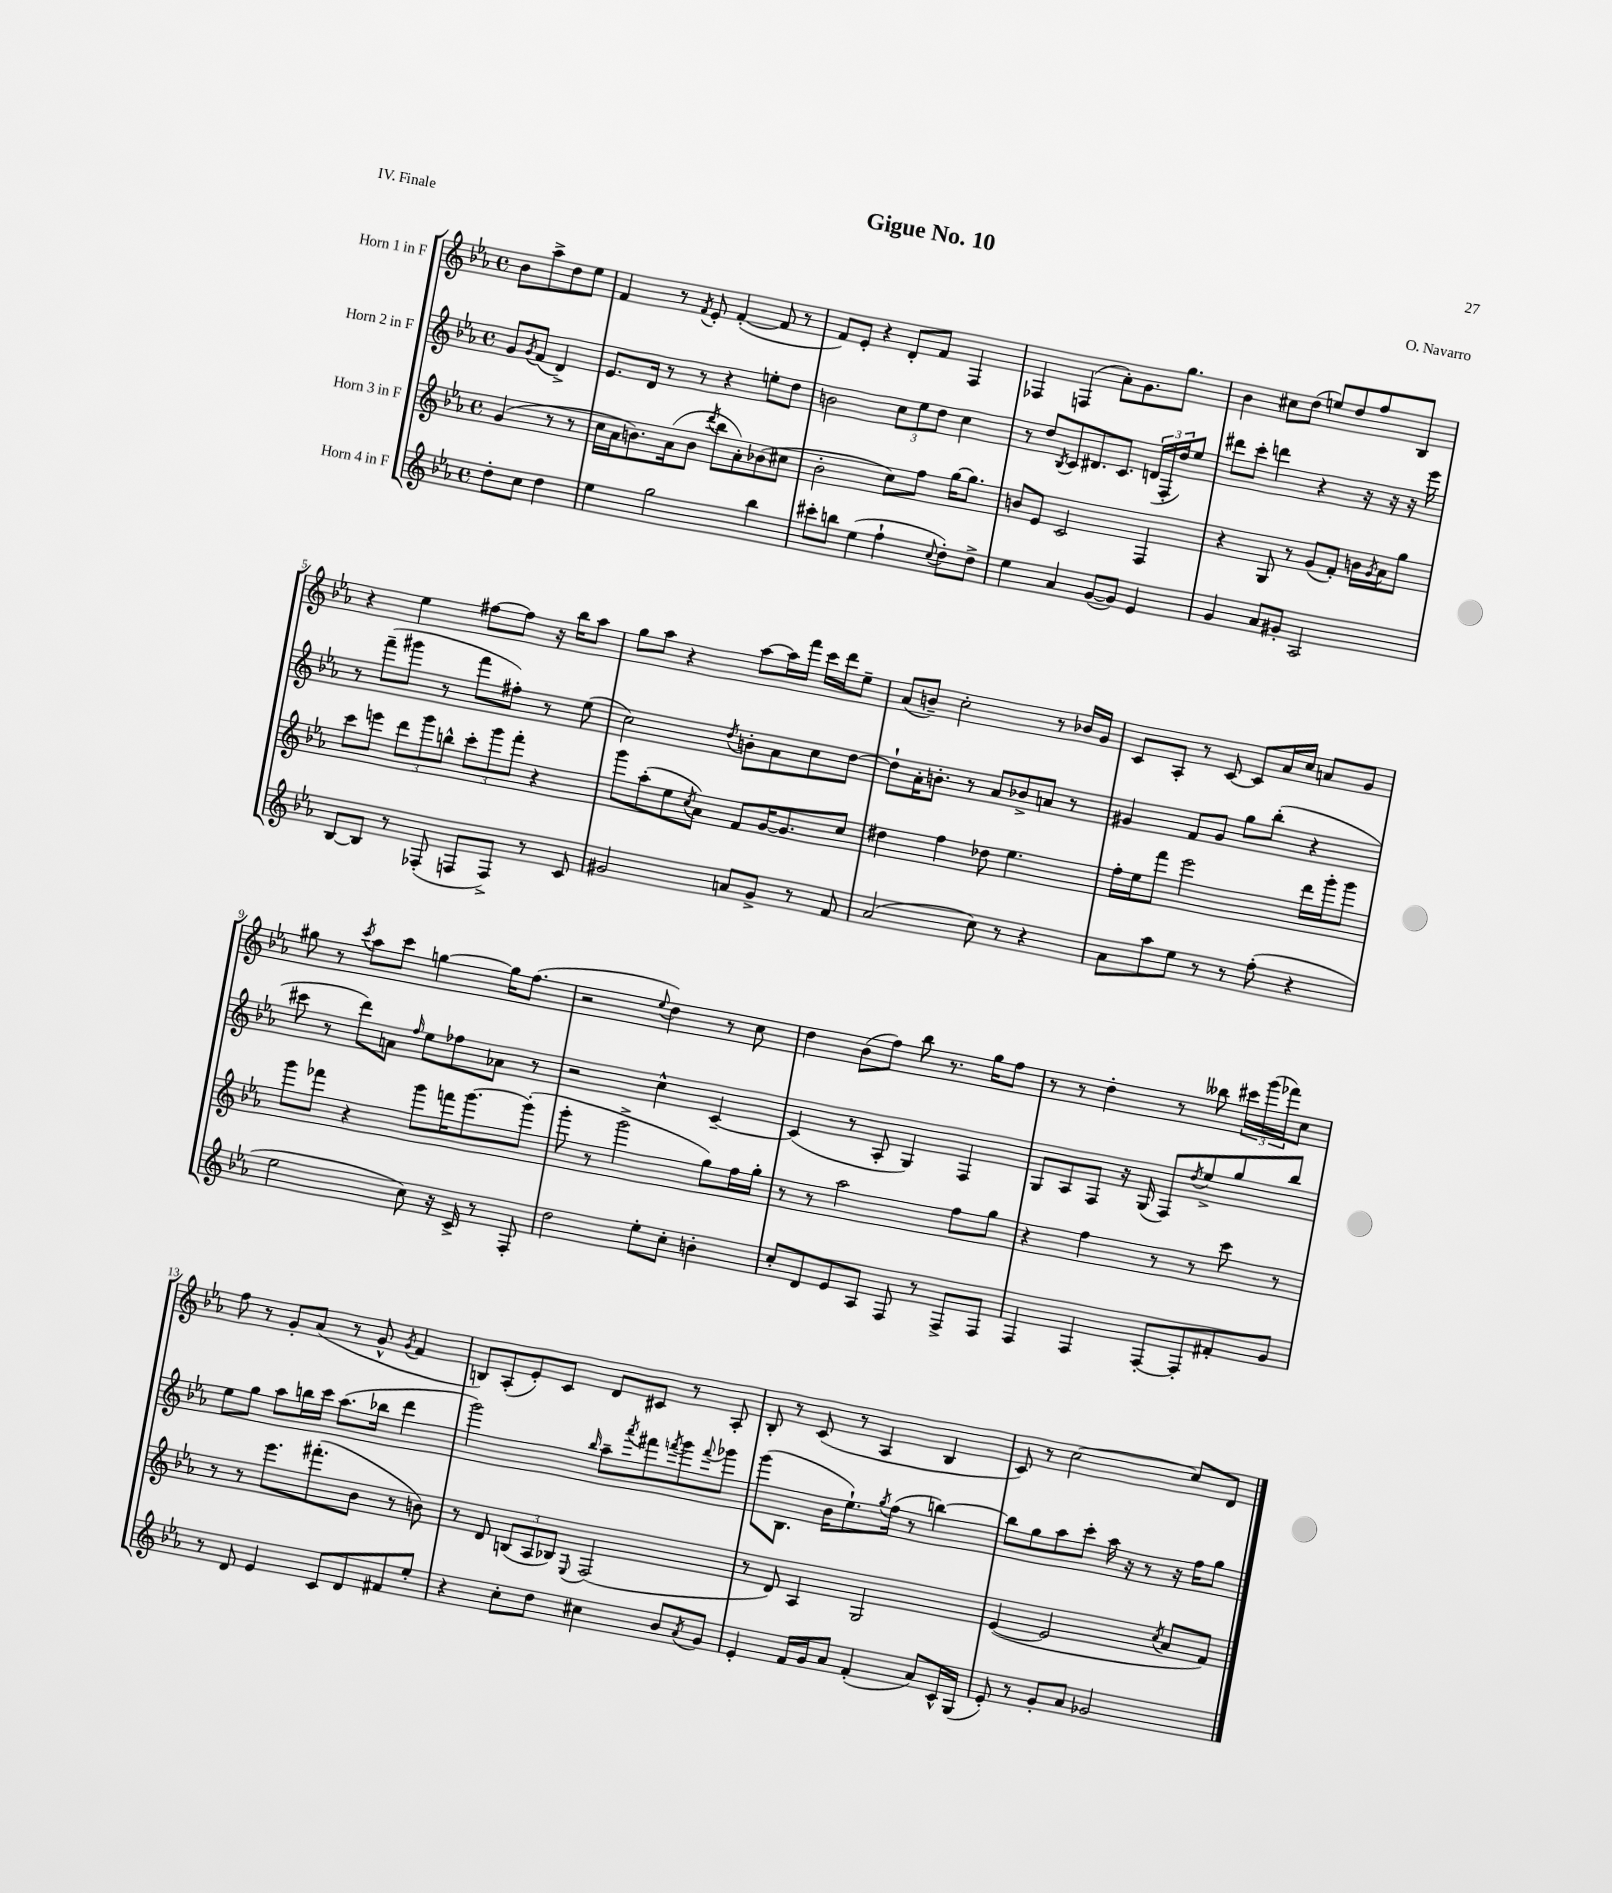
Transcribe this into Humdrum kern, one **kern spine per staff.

**kern	**kern	**kern	**kern
*part4	*part3	*part2	*part1
*staff4	*staff3	*staff2	*staff1
*I"Horn 4 in F	*I"Horn 3 in F	*I"Horn 2 in F	*I"Horn 1 in F
*clefG2	*clefG2	*clefG2	*clefG2
*k[b-e-a-]	*k[b-e-a-]	*k[b-e-a-]	*k[b-e-a-]
*M4/4	*M4/4	*M4/4	*M4/4
*met(c)	*met(c)	*met(c)	*met(c)
=	=	=	=
8dd'\L	(4g/	8g/L	8b-\L
.	.	8qg/	.
8cc\J	.	(8f/J	8aa-^\
4dd\	8r	4d^/)	8dd\
.	8r	.	8ee-\J
=1	=1	=1	=1
4ee-\	16cc\LL	8.e-/L	4f/
.	16a-\J	.	.
.	8.bn\)	.	.
.	.	16d/Jk	.
2gg\	.	8r	8r
.	(16a-\k	.	.
.	.	.	8qf/
.	8b\J	8r	8e-'/
.	8qddd/	.	.
.	8bb-\L	4r	([4f'/
.	8a-'\)	.	.
4bb-\	(8b-X\	8een'\L	8f/]
.	8cc#X\J	8dd\J	8r
=2	=2	=2	=2
8ccc#X'\L	2b-'\	2bn\	8f/L)
8bbn\J	.	.	8e-'/J
(4ee-\	.	.	4r
4ff`\	8cc\L)	12cc\L	8d'/L
.	.	12ee-\	.
.	8ff\J	.	8f/J
.	.	12dd\J	.
8qqcc/	.	.	.
8dd'\L)	[16gg\KL	4cc\	4F/
.	8.gg\J]	.	.
8dd^\J	.	.	.
=3	=3	=3	=3
4ee-\	8bn/L	8r	4F-X/
.	8e-/J	8dd/L	.
.	.	8qB-/	.
4a-/	2c/	8c/	(4Fn/
.	.	8.d#X/	.
([8g/L	.	.	8a-'\L)
.	.	8.c/J	.
8g/J])	.	.	8.g\
4e-/	4F/	(24dn/LL	.
.	.	24F'/	.
.	.	.	8.gg\J
.	.	24dd/J)	.
.	.	8ee-/J	.
=4	=4	=4	=4
4g/	4r	8ddd#X\L	4b-\
.	.	8ccc'\J	.
8a-/L	8G/	4dddn\	8cc#X\L
8g#X'/J	8r	.	(8dd\J
2A-/	(8g/L	4r	8een/L)
.	8f'/J)	.	8dd/
.	16bn\LL	16r	8ff/
.	8qg/	.	.
.	16a-\J	16r	.
.	8gg\J	16r	8B-/J
.	.	16eee-\	.
!!LO:LB:g=z
=5	=5	=5	=5
[8B-/L	8ccc\L	8r	4r
8B-/J]	8eeen\J	(8fff~\L	.
8r	12ddd\L	8ggg#X\J	4ee-\
.	12ggg\	.	.
(8F-X'/	.	8r	.
.	12bbn^^\J	.	.
8Fn/L	12ccc'\L	8fff\L	[8ff#X\L
.	12ggg\	.	.
8F^/J)	.	8ff#X'\J)	8ff#\J]
.	12fff'\J	.	.
8r	4r	8r	16r
.	.	.	16bb-\KL
8c/	.	(8ee-\	8aa-\J
=6	=6	=6	=6
2g#X/	8ggg\L	2cc\)	8gg\L
.	(8aa-'\	.	8aa-\J
.	8ee-\	.	4r
.	8qcc/	.	.
.	8a-\J)	.	.
.	.	8qdd/	.
8an/L	8f/L	8bn'\L	[8aa-\L
8g#^/J	[16g/K	8a-\	16aa-\L]
.	8.g/]	.	16fff\JJ
8r	.	8cc\	16ccc\LL
.	.	.	16ddd\J
8f/	8cc/J	[8dd\J	8ee-~\J
=7	=7	=7	=7
(2a-/	4dd#X\	8dd`\L]	(8a-/L
.	.	16a-'\K	8bn~/J)
.	.	8.bn'\J	.
.	4ff\	.	2cc'\
.	.	8r	.
8cc\)	8dd-X\	8a-/L	.
8r	4.ee-\	8b-X^/	.
4r	.	8an/J	8r
.	.	8r	16b-X/LL
.	.	.	16g/JJ
=8	=8	=8	=8
8a-\L	16ff'\LL	4g#X/	8c/L
.	16ee-\J	.	.
8aa-\	8fff\J	.	8A-'/J
8ee-\J	2eee-\	8f/L	8r
8r	.	8g#/J	[8c/
8r	.	8gg\L	8c/L]
(8ff'\	.	(8bb-'\J	16a-/L
.	.	.	16cc/JJ
4r	16ddd\LL	4r	8an/L
.	16ggg'\J	.	.
.	8ggg\J	.	8g/J
!!LO:LB:g=z
=9	=9	=9	=9
2ee-\	8ggg\L	8ccc#X\	8gg#X\
.	8fff-X\J	8r	8r
.	.	.	8qccc/
.	4r	8ddd\L)	8aa-\L
.	.	8an\J	8ccc\J
.	.	16qqff/	.
8cc\)	8ggg\L	8ee-\L	[4ggn\
16r	16fffn\K	8ff-X\	.
16c^/	[8.ggg\	.	.
8r	.	8a-X\J	16gg\KL]
.	.	.	(8.ff\J
8F'/	(8ggg'\J]	8r	.
=10	=10	=10	=10
2dd\	8ggg'\	2r	2r
.	8r	.	.
.	2ggg^\	.	.
.	.	.	8qqee-/
8ee-'\L	.	4cc^^\	4dd\)
8cc'\J	.	.	.
4bn'\	8gg\L)	[4c~/	8r
.	16ff\L	.	8cc\
.	16gg'\JJ	.	.
=11	=11	=11	=11
8cc'/L	8r	(4c/]	4dd\
8d/	8r	.	.
8e-/	2aa-\	8r	(8b-\L
8A-/J	.	8A-'/	8ff\J)
8F/	.	4G/)	8bb-\
8r	.	.	8.r
8F^/L	8ff\L	4F/	.
.	.	.	16gg\KL
8F/J	8gg\J	.	8ff\J
=12	=12	=12	=12
4F/	4r	8G/L	8r
.	.	8A-/	8r
4F/	4ff\	8F/J	4dd'\
.	.	16r	.
.	.	(16G/	.
[8F'/L	8r	8F/L)	8r
.	.	8qdd/	.
8F'/]	8r	8ee-^/	8bb--X\
8f#X'/	8ccc\	8gg/	24ccc#X\LL
.	.	.	(24ggg\
.	.	.	24fff-X\J)
8g/J	8r	8bb-/J	8cc\J
!!LO:LB:g=z
=13	=13	=13	=13
8r	8r	8ee-\L	8ff\
8d/	8r	8gg\J	8r
4e-/	8.eee-\L	8aa-\L	8g'/L
.	.	16bbn\L	(8a-/J
.	(8.fff#X'\	16ccc\JJ	.
8c/L	.	(8.aa-\L	8r
8d/	8b-\J	.	8g^^/
.	.	16bb-X\Jk	.
.	.	.	8qg/
8f#X/	8r	4ddd\	4f/
8ee-'/J	8bn\)	.	.
=14	=14	=14	=14
4r	8r	2ggg\)	8Bn/L)
.	8d/	.	(8A-'/
8cc'\L	(12Bn/L	.	8e-'/)
.	12A-/	.	.
8dd\J	.	.	8c/J
.	12B-X/J)	.	.
.	8qqE-/	16qqbb-/	.
4cc#X\	(2F/	8aa-~\L	8d/L
.	.	8qaaa-/	.
.	.	8fff#X\	8c#X/J
.	.	8qfffn/	.
8b-/L	.	8ggg\	8r
8qa-/	.	8qqfff/	.
8g/J	.	8ggg-X\J	8A-'/
=15	=15	=15	=15
4e-'/	8r	(8ggg\L	8B-'/
.	8d/)	8.B-\J	8r
16f/LL	4A-/	.	(8c/
16g/J	.	16b-\KL	.
8a-/J	.	8.ee-`\)	8r
(4f'/	2G/	.	4A-/
.	.	8qgg/	.
.	.	(16ff\Jk	.
.	.	8r	.
8a-/L)	.	[4bbn\)	4B-/
16c^^/L	.	.	.
(16G/JJ	.	.	.
=16	=16	=16	=16
8e-'/)	([4e-/	8bb\L]	8c/)
8r	.	8gg\	8r
8g'/L	2e-/]	8aa-\	[2cc\
8a-/J	.	8ccc'\J	.
2g-X/	.	16aa-\	.
.	.	16r	.
.	.	8r	.
.	8qcc/	.	.
.	8a-/L	16r	8cc/L]
.	.	16ff\KL	.
.	8f/J)	8gg\J	8d/J
==	==	==	==
*-	*-	*-	*-
